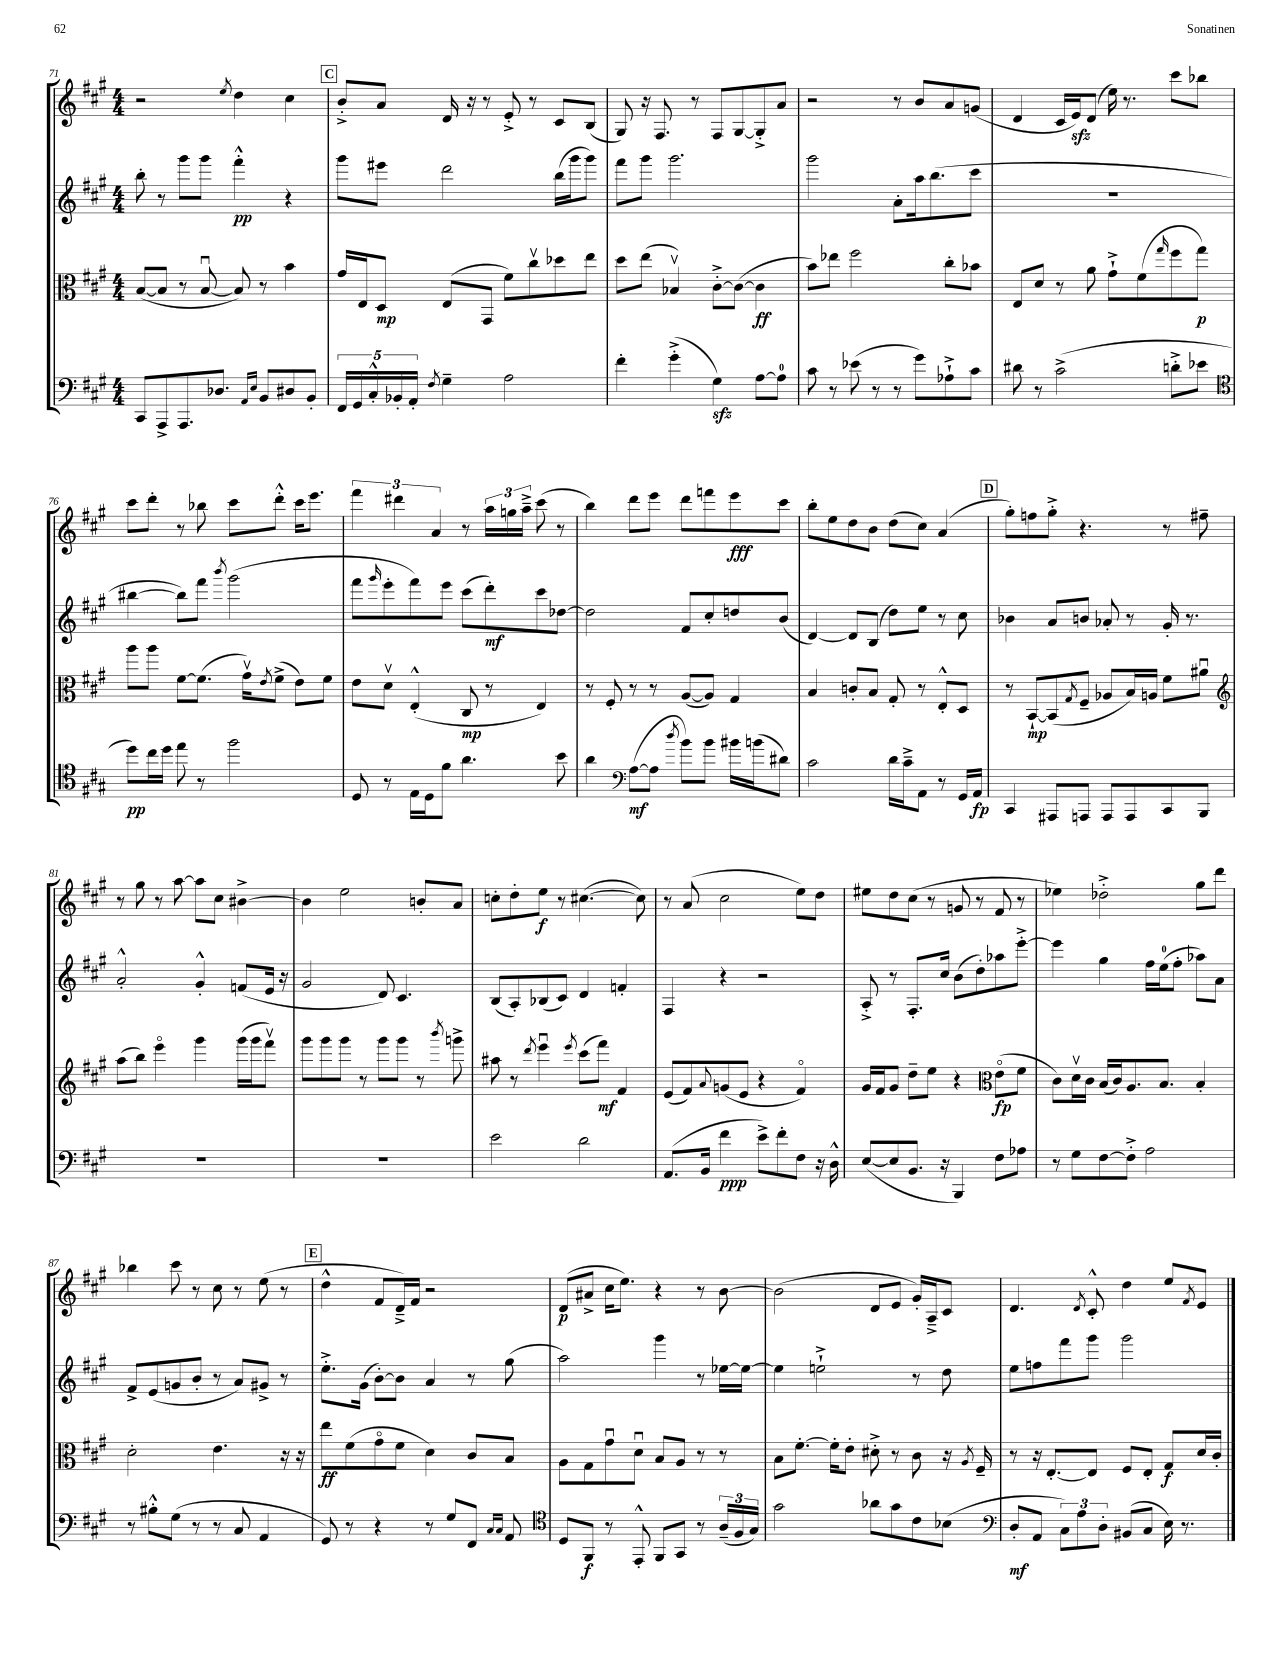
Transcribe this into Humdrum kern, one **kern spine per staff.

**kern	**dynam	**kern	**dynam	**kern	**dynam	**kern	**dynam
*part4	*part4	*part3	*part3	*part2	*part2	*part1	*part1
*staff4	*staff4	*staff3	*staff3	*staff2	*staff2	*staff1	*staff1
*clefF4	*	*clefC3	*	*clefG2	*	*clefG2	*
*k[f#c#g#]	*	*k[f#c#g#]	*	*k[f#c#g#]	*	*k[f#c#g#]	*
*M4/4	*	*M4/4	*	*M4/4	*	*M4/4	*
=71	=71	=71	=71	=71	=71	=71	=71
8CC#/L	.	([8B/L	.	8bb'\	.	2r	.
8AAA^/	.	8B/J]	.	8r	.	.	.
8.AAA/	.	8r	.	8ggg#\L	.	.	.
.	.	[8Bu/	.	8ggg#\J	.	.	.
8.D-X/J	.	.	.	.	.	.	.
.	.	.	.	.	.	8qee/	.
.	.	8B/])	.	4fff#'^^\	pp	4dd\	.
16qqAA/LL	.	.	.	.	.	.	.
16qqE/JJ	.	.	.	.	.	.	.
8BB/L	.	8r	.	.	.	.	.
8D#X/	.	4b\	.	4r	.	4cc#\	.
8BB'/J	.	.	.	.	.	.	.
!!LO:REH:place=s1:t=C
=72	=72	=72	=72	=72	=72	=72	=72
20FF#/LL	.	16g#/LL	.	8ggg#\L	.	8b'^/L	.
20GG#/	.	.	.	.	.	.	.
.	.	16E/J	.	.	.	.	.
20C#'^^/	.	.	.	.	.	.	.
.	.	8D/J	mp	8eee#X\J	.	8a/J	.
20BB-X'/	.	.	.	.	.	.	.
20AA'/JJ	.	.	.	.	.	.	.
8qF#/	.	.	.	.	.	.	.
4G#~\	.	(8E/L	.	2ddd\	.	16d/	.
.	.	.	.	.	.	16r	.
.	.	8GG#/J	.	.	.	8r	.
2A\	.	8f#\L)	.	.	.	8e'^/	.
.	.	8cc#v\	.	.	.	8r	.
.	.	8dd-X\	.	(16bb\LL	.	8c#/L	.
.	.	.	.	16ggg#\J	.	.	.
.	.	8ee\J	.	8ggg#\J)	.	(8B/J	.
=73	=73	=73	=73	=73	=73	=73	=73
4f#'\	.	8dd\L	.	8fff#\L	.	8G#/)	.
.	.	(8ee\J	.	8ggg#\J	.	16r	.
.	.	.	.	.	.	8.F#/	.
(4g#'^\	.	4B-Xv/)	.	2.ggg#\	.	.	.
.	.	.	.	.	.	8r	.
4G#zz\)	.	[8c#'^\L	.	.	.	8F#/L	.
.	.	(8c#\J_	.	.	.	[8G#/	.
[8A\L	.	4c#\]	ff	.	.	8G#'^/]	.
8A\J]	.	.	.	.	.	8a/J	.
=74	=74	=74	=74	=74	=74	=74	=74
8c#\	.	8b\L)	.	2ggg#\	.	2r	.
8r	.	8ee-X\J	.	.	.	.	.
(8e-X\	.	2ff#\	.	.	.	.	.
8r	.	.	.	.	.	.	.
8r	.	.	.	8a'\L	.	8r	.
8g#\L)	.	.	.	16aa\k	.	8b/L	.
.	.	.	.	(8.bb\	.	.	.
8A-X`^\	.	8cc#'\L	.	.	.	8a/	.
8c#\J	.	8b-X\J	.	8ccc#\J	.	(8gn/J	.
=75	=75	=75	=75	=75	=75	=75	=75
8d#X\	.	8E/L	.	1r	.	4d/	.
8r	.	8d/J	.	.	.	.	.
(2c#^\	.	8r	.	.	.	16c#/LL	.
.	.	.	.	.	.	16ezz/J)	.
.	.	8a\	.	.	.	(8d/J	.
.	.	8g#`^\L	.	.	.	16ee\)	.
.	.	.	.	.	.	8.r	.
.	.	(8f#\	.	.	.	.	.
.	.	16qqgg#/	.	.	.	.	.
8dn'^\L	.	8ff#\	.	.	.	8ccc#\L	.
8e-X\J	.	8gg#\J)	p	.	.	8bb-X\J	.
!!LO:LB:g=z
=76	=76	=76	=76	=76	=76	=76	=76
*clefC4	*	*	*	*	*	*	*
8dd\L)	pp	8aa\L	.	[4bb#X\	.	8ccc#\L	.
16cc#\L	.	8aa\J	.	.	.	8ddd'\J	.
16dd\JJ	.	.	.	.	.	.	.
8ee\	.	[8f#\L	.	8bb#\L])	.	8r	.
8r	.	(8.f#\J]	.	8fff#\J	.	8bb-X\	.
.	.	.	.	8qbbb/	.	.	.
2ff#\	.	.	.	(2ggg#\	.	8ccc#\L	.
.	.	16g#v\KL)	.	.	.	.	.
.	.	8qe/	.	.	.	.	.
.	.	(8f#^\J	.	.	.	8ddd'^^\J	.
.	.	8e\L)	.	.	.	16ccc#\KL	.
.	.	.	.	.	.	8.eee\J	.
.	.	8f#\J	.	.	.	.	.
=77	=77	=77	=77	=77	=77	=77	=77
8D/	.	8e\L	.	8fff#\L	.	6fff#\	.
.	.	.	.	16qqggg#/	.	.	.
8r	.	8dv\J	.	8eee'\	.	.	.
.	.	.	.	.	.	6ddd#X\	.
16E\LL	.	(4E'^^/	.	8fff#\)	.	.	.
16D\J	.	.	.	.	.	.	.
.	.	.	.	.	.	6a/	.
8f#\J	.	.	.	8eee\J	.	.	.
4.a\	.	8C#/	mp	(8ccc#\L	.	8r	.
.	.	8r	.	8ddd'\)	mf	24aa\LL	.
.	.	.	.	.	.	24ggn\	.
.	.	.	.	.	.	24aa~^\JJ	.
.	.	4E/)	.	8ccc#\	.	(8ccc#\	.
8b\	.	.	.	[8dd-X\J	.	8r	.
=78	=78	=78	=78	=78	=78	=78	=78
4a\	.	8r	.	2dd-\]	.	4bb\)	.
.	.	8F#'/	.	.	.	.	.
*clefF4	*	*	*	*	*	*	*
([8A\L	mf	8r	.	.	.	8ddd\L	.
8A\J]	.	8r	.	.	.	8eee\J	.
8qdd/	.	.	.	.	.	.	.
8b\L)	.	([8A/L	.	8f#/L	.	8ddd\L	.
8b\J	.	8A/J])	.	8cc#'/	.	8fffn\	.
16b#X\LL	.	4G#/	.	8ddn/	.	8eee\	fff
(16bn\J	.	.	.	.	.	.	.
8d#X\J)	.	.	.	(8b/J	.	8ccc#\J	.
=79	=79	=79	=79	=79	=79	=79	=79
2c#\	.	4B/	.	[4d/)	.	8bb'\L	.
.	.	.	.	.	.	8ee\	.
.	.	8cn'/L	.	8d/L]	.	8dd\	.
.	.	8B/J	.	(8B/J	.	8b\J	.
16d\LL	.	8G#'/	.	8dd\L)	.	(8dd\L	.
16c#~^\J	.	.	.	.	.	.	.
8AA\J	.	8r	.	8ee\J	.	8cc#\J)	.
8r	.	8E'^^/L	.	8r	.	(4a/	.
16GG#/LL	.	8D/J	.	8cc#\	.	.	.
16AA/JJ	fp	.	.	.	.	.	.
!!LO:REH:place=s1:t=D
=80	=80	=80	=80	=80	=80	=80	=80
4CC#/	.	8r	.	4b-X\	.	8gg#'\L)	.
.	.	[8BB`/L	mp	.	.	8ffn\	.
8AAA#X/L	.	(8BB/]	.	8a/L	.	8gg#'^\J	.
.	.	8qG#/	.	.	.	.	.
8AAAn/J	.	8F#~/J	.	8bn/J	.	4.r	.
8AAA/L	.	8A-X/L	.	8a-X'/	.	.	.
8AAA/	.	16B/L)	.	8r	.	.	.
.	.	16An/JJ	.	.	.	.	.
8CC#/	.	8f#\L	.	16g#'/	.	8r	.
.	.	.	.	8.r	.	.	.
8BBB/J	.	8a#Xu\J	.	.	.	8ff#X~\	.
!!LO:LB:g=z
=81	=81	=81	=81	=81	=81	=81	=81
*	*	*clefG2	*	*	*	*	*
1r	.	(8aa\L	.	2a'^^/	.	8r	.
.	.	8bb\J)	.	.	.	8gg#\	.
.	.	4eee\	.	.	.	8r	.
.	.	.	.	.	.	[8aa\	.
.	.	4ggg#\	.	4g#'^^/	.	8aa\L]	.
.	.	.	.	.	.	8cc#\J	.
.	.	(16ggg#\LL	.	(8fn/L	.	[4b#X^\	.
.	.	16ggg#\J	.	.	.	.	.
.	.	8fff#v\J)	.	16e/Jk	.	.	.
.	.	.	.	16r	.	.	.
=82	=82	=82	=82	=82	=82	=82	=82
1r	.	8ggg#\L	.	2g#/	.	4b#\]	.
.	.	8ggg#\	.	.	.	.	.
.	.	8ggg#\J	.	.	.	2ee\	.
.	.	8r	.	.	.	.	.
.	.	8ggg#\L	.	8d/)	.	.	.
.	.	8ggg#\J	.	4.c#/	.	.	.
.	.	8r	.	.	.	8bn'/L	.
.	.	8qbbb/	.	.	.	.	.
.	.	8gggn^\	.	.	.	8a/J	.
=83	=83	=83	=83	=83	=83	=83	=83
2e\	.	8aa#X\	.	(8B/L	.	8ccn'\L	.
.	.	8r	.	8A'/)	.	8dd'\	.
.	.	8qddd/	.	.	.	.	.
.	.	4eeeu\	.	(8B-X/	.	8ee\J	f
.	.	.	.	8c#/J)	.	8r	.
.	.	8qeee/	.	.	.	.	.
2d\	.	(8ccc#\L	.	4d/	.	([4.cc#X\	.
.	.	8fff#\J)	mf	.	.	.	.
.	.	4f#/	.	4fn'/	.	.	.
.	.	.	.	.	.	8cc#\])	.
=84	=84	=84	=84	=84	=84	=84	=84
(8.AA/L	.	(8e/L	.	4F#/	.	8r	.
.	.	8f#/)	.	.	.	(8a/	.
16BB/Jk	.	.	.	.	.	.	.
.	.	8qqa/	.	.	.	.	.
4f#\	ppp	(8gn/	.	4r	.	2cc#\	.
.	.	8e/J	.	.	.	.	.
8e^\L)	.	4r	.	2r	.	.	.
8f#'\	.	.	.	.	.	.	.
8F#\J	.	4f#/)	.	.	.	8ee\L)	.
16r	.	.	.	.	.	8dd\J	.
16D^^\	.	.	.	.	.	.	.
=85	=85	=85	=85	=85	=85	=85	=85
([8E/L	.	16g#/LL	.	8A'^/	.	8ee#X\L	.
.	.	16f#/J	.	.	.	.	.
8E/]	.	8g#/J	.	8r	.	8dd\	.
8.BB/J	.	8dd~\L	.	8.F#'/L	.	(8cc#\J	.
.	.	8ee\J	.	.	.	8r	.
16r	.	.	.	16cc#/Jk	.	.	.
4BBB/)	.	4r	.	(8b\L	.	8gn/	.
.	.	.	.	8dd'\)	.	8r	.
*	*	*clefC3	*	*	*	*	*
8F#\L	.	(8e\L	fp	8aa-X\	.	8f#/	.
8A-X\J	.	8f#\J	.	[8eee'^\J	.	8r	.
=86	=86	=86	=86	=86	=86	=86	=86
8r	.	8c#\L)	.	4eee\]	.	4ee-X\)	.
8G#\L	.	16dv\L	.	.	.	.	.
.	.	16c#\JJ	.	.	.	.	.
[8F#\	.	(16B/LL	.	4gg#\	.	2dd-X'^\	.
.	.	16c#/J)	.	.	.	.	.
8F#'^\J]	.	8.A/	.	.	.	.	.
2A\	.	.	.	16ff#\LL	.	.	.
.	.	8.B/J	.	(16ee\J	.	.	.
.	.	.	.	8ff#'\J	.	.	.
.	.	4B'/	.	8aa-X\L)	.	8gg#\L	.
.	.	.	.	8a\J	.	8ddd\J	.
!!LO:LB:g=z
=87	=87	=87	=87	=87	=87	=87	=87
8r	.	2d'\	.	8f#^/L	.	4bb-X\	.
8B#X'^^\L	.	.	.	(8e/	.	.	.
(8G#\J	.	.	.	8gn/	.	8ccc#\	.
8r	.	.	.	8b'/J	.	8r	.
8r	.	4.e\	.	8r	.	8cc#\	.
8C#/	.	.	.	8a/L)	.	8r	.
4AA/	.	.	.	8g#X^/J	.	(8ee\	.
.	.	16r	.	8r	.	8r	.
.	.	16r	.	.	.	.	.
!!LO:REH:place=s1:t=E
=88	=88	=88	=88	=88	=88	=88	=88
8GG#/)	.	8ee\L	ff	8.ee'^\L	.	4dd^^\	.
8r	.	(8f#\	.	.	.	.	.
.	.	.	.	(16g#\Jk	.	.	.
4r	.	8g#\	.	[8b'\L)	.	8f#/L	.
.	.	8f#\J	.	8b\J]	.	16d~^/L)	.
.	.	.	.	.	.	16f#/JJ	.
8r	.	4d\)	.	4a/	.	2r	.
8G#/L	.	.	.	.	.	.	.
8FF#/J	.	8c#/L	.	8r	.	.	.
16qqC#/LL	.	.	.	.	.	.	.
16qqC#/JJ	.	.	.	.	.	.	.
8AA/	.	8B/J	.	(8gg#\	.	.	.
=89	=89	=89	=89	=89	=89	=89	=89
*clefC4	*	*	*	*	*	*	*
8D/L	.	8A\L	.	2aa\)	.	(8d/L	p
8FF#/J	f	8G#\	.	.	.	8a#X^/J	.
8r	.	8g#u\	.	.	.	16cc#\KL	.
.	.	.	.	.	.	8.ee\J)	.
8EE'^^/	.	8du\J	.	.	.	.	.
8FF#/L	.	8B/L	.	4ggg#\	.	4r	.
8GG#/J	.	8A/J	.	.	.	.	.
8r	.	8r	.	8r	.	8r	.
(24A~/LL	.	8r	.	[16ee-X\LL	.	[8b\	.
24F#/	.	.	.	.	.	.	.
.	.	.	.	16ee-\JJ_	.	.	.
24G#/JJ)	.	.	.	.	.	.	.
=90	=90	=90	=90	=90	=90	=90	=90
2g#\	.	8B\L	.	4ee-\]	.	(2b\]	.
.	.	[8.f#'\J	.	.	.	.	.
.	.	.	.	2een`^\	.	.	.
.	.	16f#'\KL]	.	.	.	.	.
.	.	8e'\J	.	.	.	.	.
8a-X\L	.	8d#X'^\	.	.	.	8d/L	.
8g#\	.	8r	.	.	.	8e/J	.
8c#\	.	8c#\	.	8r	.	16g#'/LL)	.
.	.	.	.	.	.	16A~^/J	.
(8B-X\J	.	16r	.	8dd\	.	8c#/J	.
.	.	8qA/	.	.	.	.	.
.	.	16F#~/	.	.	.	.	.
=91	=91	=91	=91	=91	=91	=91	=91
*clefF4	*	*	*	*	*	*	*
8D'/L	mf	8r	.	8ee\L	.	4.d/	.
8AA/J	.	16r	.	8ffn\	.	.	.
.	.	[8.E'/L	.	.	.	.	.
12C#\L)	.	.	.	8fff#\	.	.	.
12A\	.	.	.	.	.	.	.
.	.	.	.	.	.	8qd/	.
.	.	8E/J]	.	8ggg#\J	.	8c#'^^/	.
12D'\J	.	.	.	.	.	.	.
(8BB#X/L	.	8F#/L	.	2ggg#\	.	4dd\	.
8C#/J	.	8E'/J	.	.	.	.	.
16E\)	.	8G#/L	f	.	.	8ee/L	.
8.r	.	.	.	.	.	.	.
.	.	.	.	.	.	8qf#/	.
.	.	16d/L	.	.	.	8e/J	.
.	.	16c#'/JJ	.	.	.	.	.
==	==	==	==	==	==	==	==
*-	*-	*-	*-	*-	*-	*-	*-
